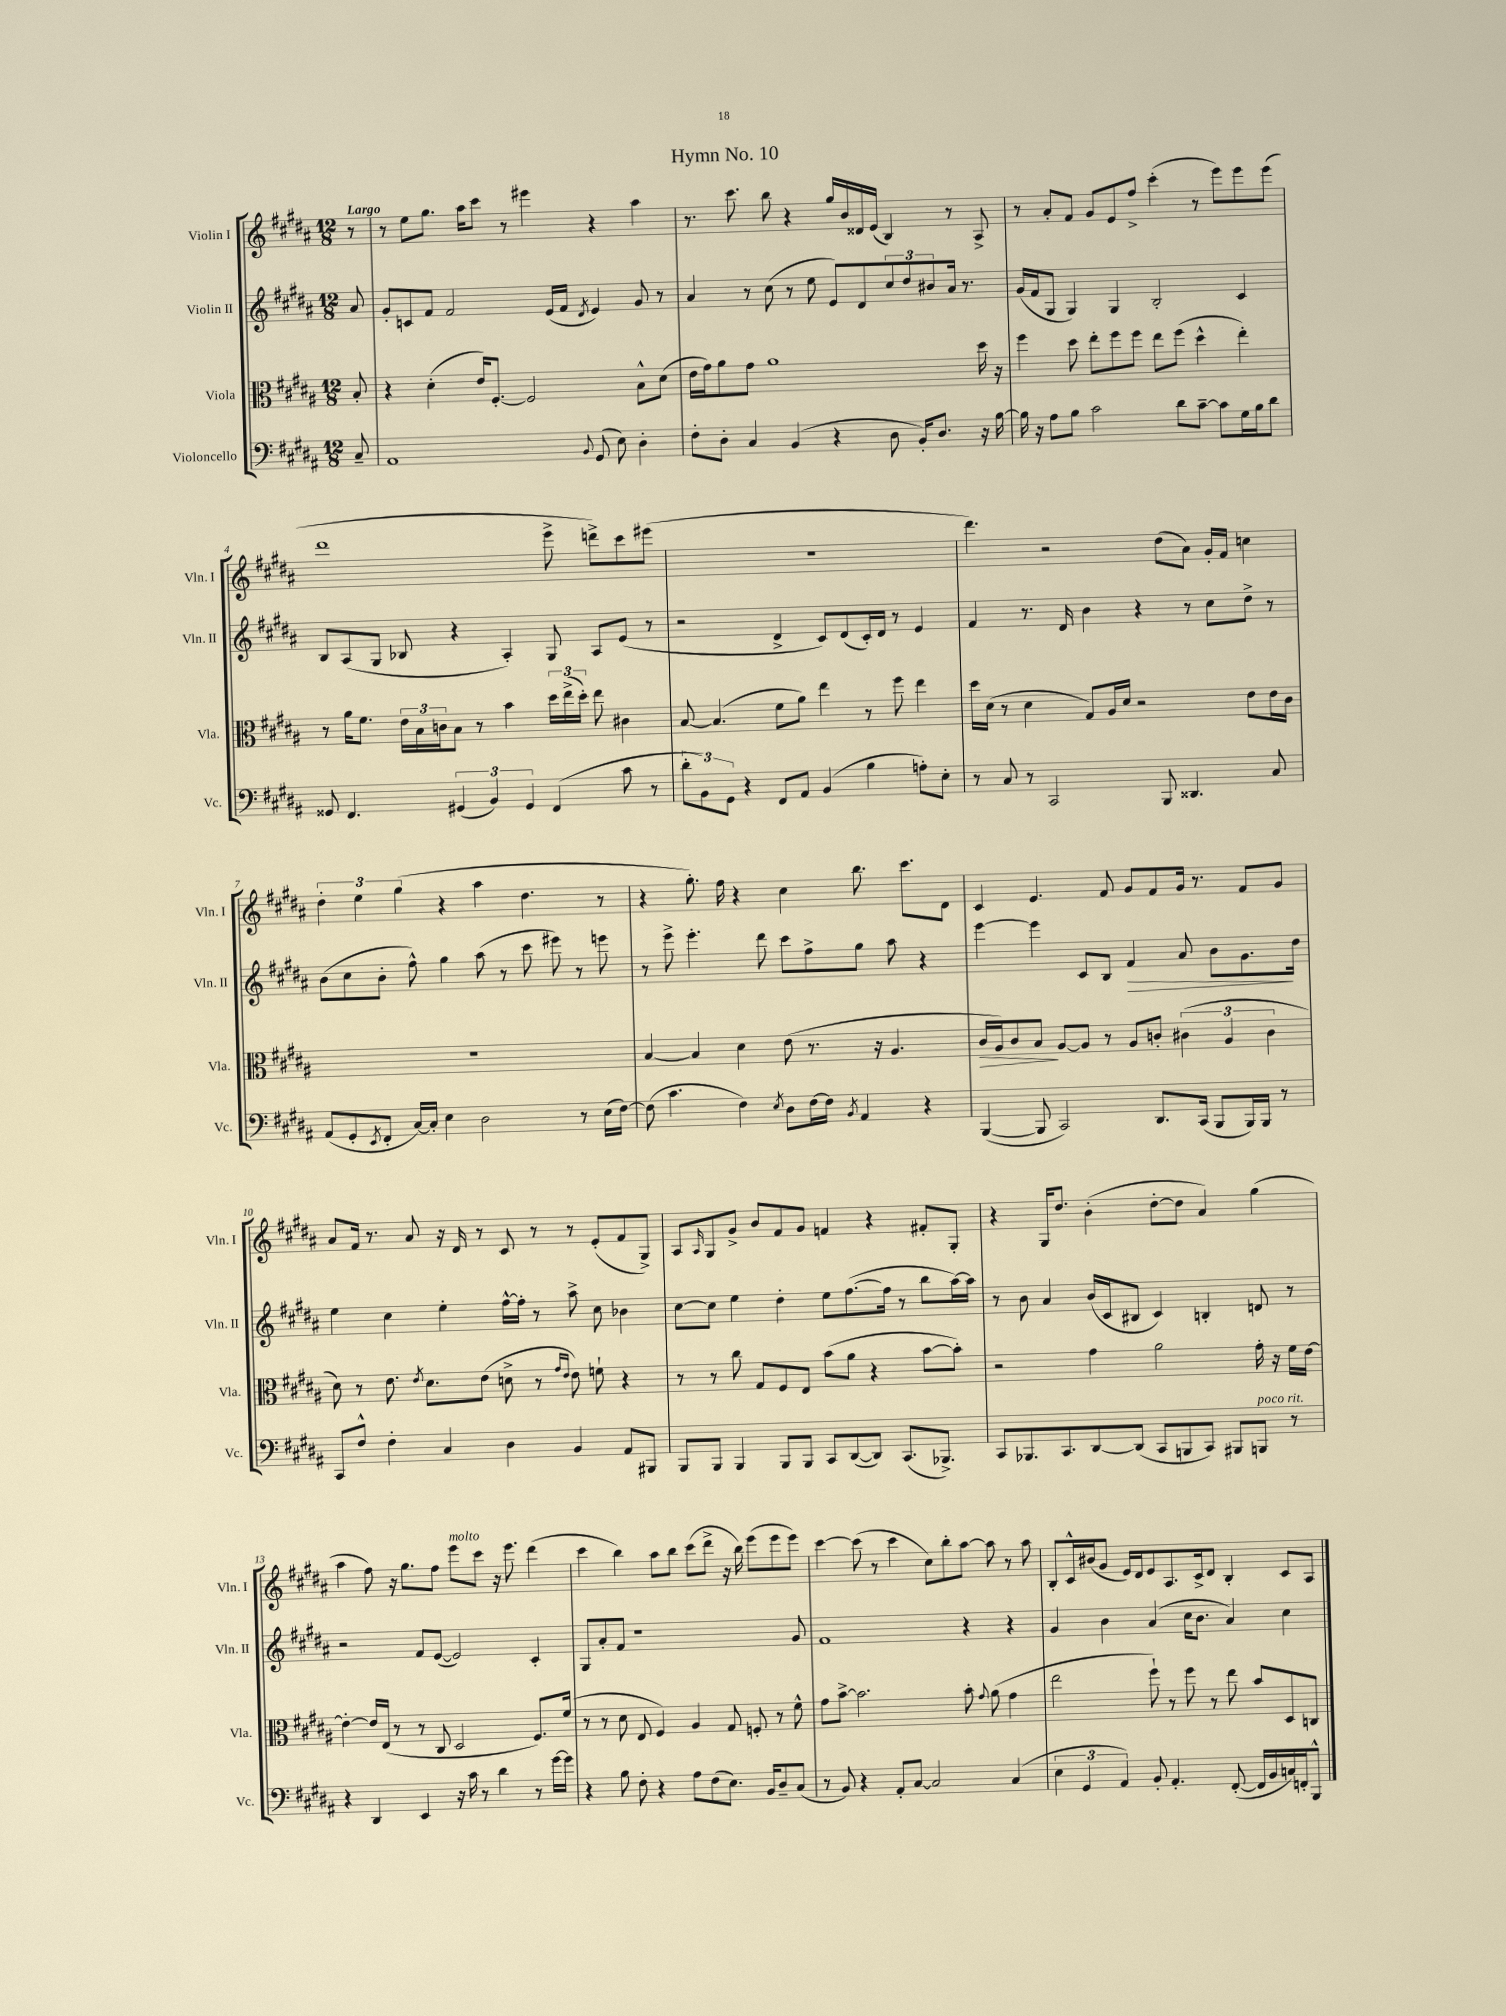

**kern	**kern	**kern	**kern
*staff4	*staff3	*staff2	*staff1
*clefF4	*clefC3	*clefG2	*clefG2
*k[f#c#g#d#a#]	*k[f#c#g#d#a#]	*k[f#c#g#d#a#]	*k[f#c#g#d#a#]
*M12/8	*M12/8	*M12/8	*M12/8
8C#~	8B'	8a#	8r
=	=	=	=
1AA#	4r	8g#'	8r
.	.	8c	8ee
.	(4d#'	8f#	8.gg#
.	.	2f#	.
.	.	.	16aa#
.	16e)	.	8ccc#
.	[8.F#'	.	.
.	.	.	8r
.	2F#]	.	4eee#
.	.	(16e	.
.	.	16f#	.
8qqBB	.	8qd#	.
(8GG#	.	4e)	4r
8E)	.	.	.
4D#'	8B^^	8g#	4aa#
.	(8d#	8r	.
=	=	=	=
8F#'	16e	4a#	8.r
.	16g#)	.	.
8D#'	8a#	.	.
.	.	.	8.ccc#
4C#	8g#	8r	.
.	1a#	(8cc#	8bb
(4BB	.	8r	4r
.	.	8ee	.
4r	.	8e)	16gg#
.	.	.	16b
.	.	8d#	16d##
.	.	.	(16e
8D#	.	12cc#	4B)
.	.	12dd#	.
16BB')	.	.	.
.	.	12b#	.
8.D#	.	.	.
.	.	16a#	8r
.	.	8.r	.
16r	16dd#	.	8A#^
[16B	16r	.	.
=	=	=	=
16B]	4ff#	(16g#	8r
16r	.	16f#	.
8A#	.	8G#	8a#'
8B	8dd#	4G#)	8f#
2c#	8ee'	.	8g#
.	8ff#	4G#	8e
.	8ff#	.	8ff#^
.	8ee	2B'	(4ccc#'
8d#	(8ff#	.	.
[8c#~	4dd#^^	.	8r
8c#]	.	.	8eee)
16G#	4ee')	4c#	8eee
16B	.	.	.
8d#	.	.	(8eee
=	=	=	=
8GG##	8r	8B	1ddd#
4.FF#	16a#	(8A#	.
.	8.f#	.	.
.	.	8G#	.
.	24e	8B-	.
.	24B	.	.
.	24c	.	.
(6GG#	8B	4r	.
.	8r	.	.
6BB)	.	.	.
.	4b	4A#')	.
6GG#	.	.	.
(4FF#	24dd#	8G#	8eee^
.	(24ee^	.	.
.	24dd#')	.	.
.	8ee	8A#	8ddd^)
8c#	4c#	(8e	8ccc#
8r	.	8r	(8eee#
=	=	=	=
12d#'	[8B	2r	1.r
12BB)	.	.	.
.	(4.B]	.	.
12GG#	.	.	.
4r	.	.	.
8FF#	8f#	4d#^	.
8AA#	8a#)	.	.
(4BB	4ee	8c#)	.
.	.	(8d#	.
4B	8r	16c#')	.
.	.	16d#	.
.	8ff#	8r	.
8A')	4ee	4e	.
8E'	.	.	.
=	=	=	=
8r	16dd#	4f#	4.ddd#)
.	(16d#	.	.
8C#	8r	.	.
8r	4d#	8.r	.
2CC#	.	.	2r
.	.	16d#	.
.	8G#)	4b	.
.	16A#	.	.
.	16d#	.	.
.	2r	4r	.
8BBB	.	.	(8dd#
4.DD##	.	8r	8a#)
.	.	8cc#	16g#'
.	.	.	16f#
.	8e	8dd#^	4cc
8C#	16e	8r	.
.	16c#	.	.
=	=	=	=
(8AA#	1.r	(8b	6dd#'
8GG#'	.	8cc#	.
.	.	.	6ee
8qEE	.	.	.
8FF#'	.	8b'	.
.	.	.	(6gg#
[16C#)	.	8ff#^^)	.
16C#']	.	.	.
4E	.	4gg#	4r
2D#	.	(8aa#	4aa#
.	.	8r	.
.	.	8ccc#	4.dd#
.	.	8eee#)	.
8r	.	8r	.
(16E	.	8eee	8r
[16F#)	.	.	.
=	=	=	=
(8F#]	[4B	8r	4r
4.c#	.	8eee^	.
.	4B]	4.eee'	8.gg#')
.	.	.	16ff#
4F#)	4d#	.	4r
.	.	8ddd#	.
8qE	.	.	.
8D#	(8e	8ccc#	4cc#
[16F#	8.r	8ff#^	.
16F#]	.	.	.
8qBB	.	.	.
4AA#	.	8gg#	8.bb
.	16r	.	.
.	4.A#	8aa#	.
.	.	.	8.ccc#
4r	.	4r	.
.	.	.	8d#
=	=	=	=
([4BBB	16c#	[4eee	4c#
.	16A#)	.	.
.	8c#	.	.
8BBB]	8B	4eee]	4.e
2CC#)	[8A#	.	.
.	8A#]	8c#	.
.	8r	8B	8f#
.	8A#	4f#	8g#
8.DD#	8c'	.	8f#
.	(6c#	8a#	16g#
(16CC#	.	.	8.r
8BBB	.	8b	.
.	6A#	.	.
16BBB)	.	8.g#	8f#
16BBB	.	.	.
.	6c#	.	.
8r	.	.	8g#
.	.	16dd#	.
=	=	=	=
8CC#	8d#)	4ee	8a#
8F#^^	8r	.	16f#
.	.	.	8.r
4F#'	8.e	4cc#	.
.	.	.	8a#
.	8qe	.	.
.	8.d#	.	.
4C#	.	4ee'	16r
.	.	.	16d#
.	(8e	.	8r
4D#	8d^	[16ff#^^	8c#
.	.	16ff#']	.
.	8r	8r	8r
.	16qqg#	.	.
.	16qqe	.	.
4BB	8e)	8aa#^	8r
.	8f`	8cc#	(8e'
8AA#	4r	4b-	8f#
8BBB#	.	.	8G#^)
=	=	=	=
8BBB	8r	[8cc#	8A#
.	.	.	16qqA#
8BBB	8r	8cc#]	8G#
4BBB	8cc#	4ee	8g#^
.	8G#	.	8b
8BBB	8F#	4dd#'	8f#
8BBB	8E	.	8g#
8CC#	(8b	8ee	4f
([8DD#	8a#	([8.ff#	.
8DD#])	4r	.	4r
.	.	16ff#]	.
(8.CC#	.	8r	.
.	[8b	8bb	8f#'
8.BBB-^)	.	.	.
.	8b'])	[16aa#)	8G#'
.	.	16aa#]	.
=	=	=	=
8CC#	2r	8r	4r
8.BBB-	.	8b	.
.	.	4a#	16G#
8.CC#	.	.	8.dd#
[8DD#	4g#	(16b	(4b'
.	.	16c#	.
(8DD#]	.	8B#	.
8CC#	2a#	4c#)	[8dd#'
8BBB	.	.	8dd#]
8CC#)	.	4B'	4a#)
8BBB#	.	.	.
8BBB	16g#'	8d	(4gg#
.	16r	.	.
8r	16f#	8r	.
.	[16e	.	.
=	=	=	=
4r	4e'_	2r	4aa#
4DD#	16e]	.	8ff#)
.	(16E	.	.
.	8r	.	16r
.	.	.	8.gg#
4EE	8r	8f#	.
.	8C#	([8e	8ff#
16r	2D#	2e])	8eee
16c#	.	.	.
8r	.	.	8ccc#
4d#	.	.	16r
.	.	.	8.eee
8r	8.F#)	4c#'	(4ddd#
[16g#	.	.	.
16g#]	(16f#	.	.
=	=	=	=
4r	8r	8G#	4ccc#
.	8r	8a#'	.
8B	8d#	8f#	4bb)
8F#'	8E	1r	.
4r	4F#)	.	8aa#
.	.	.	8bb
8A#	4A#	.	(8ccc#
(8F#	.	.	8ddd#^
8.E)	8G#	.	16r
.	.	.	16bb)
.	8F'	.	(8eee
16BB	.	.	.
8D#~	8r	.	8eee
(8C#	8f#^^	8g#	8eee)
=	=	=	=
8r	8g#	1f#	[4ccc#
8BB)	[8b^	.	.
4r	2.b]	.	(8ccc#]
.	.	.	8r
8AA#'	.	.	4ccc#
[8C#	.	.	.
2C#]	.	.	8cc#)
.	.	.	8bb'
.	8b'	4r	[8aa#
.	8qqg#	.	.
.	(8a#	.	8aa#]
(4C#	4g#	4r	8r
.	.	.	8aa#
=	=	=	=
6E	2ee	4g#	8B'
.	.	.	16c#^^
6GG#	.	.	.
.	.	.	(16b#
.	.	4b	8g#
6AA#)	.	.	.
.	.	.	16e)
.	.	.	16d#
8BB'	8ff#`)	(4a#	8e
4.AA#'	8r	.	8.A#
.	8ff#	16cc#	.
.	.	8.b	16c#^
.	8r	.	8d#
([8FF#'	8ee	4a#)	4B'
16FF#]	8b	.	.
16BB	.	.	.
16C)	8D#	4cc#	8c#
16FF'	.	.	.
8BBB^^	8C	.	8A#
==	==	==	==
*-	*-	*-	*-
